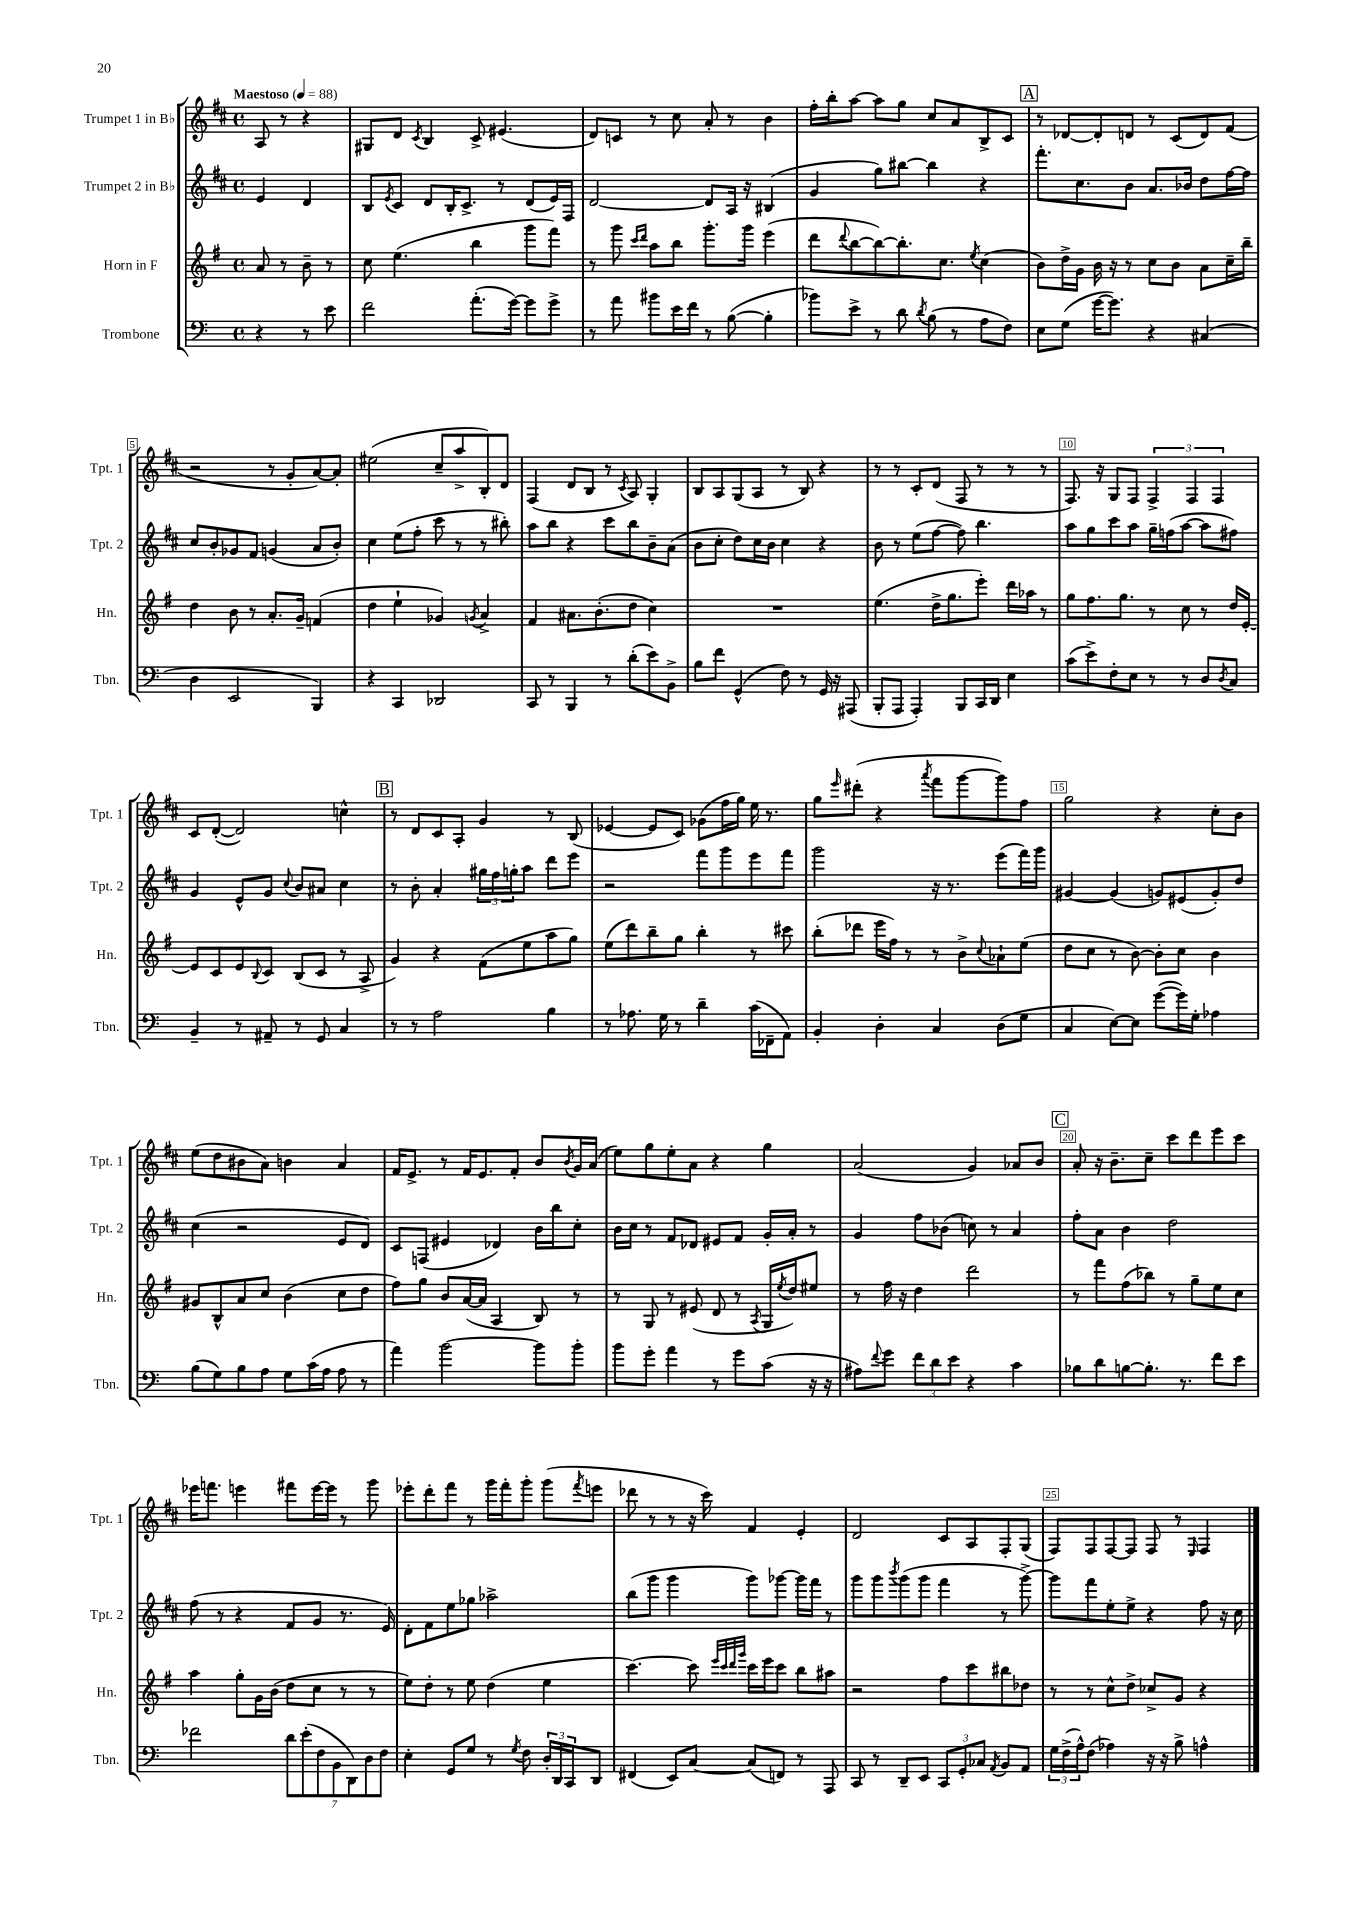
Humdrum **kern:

**kern	**kern	**kern	**kern
*staff4	*staff3	*staff2	*staff1
*clefF4	*clefG2	*clefG2	*clefG2
*k[]	*k[f#]	*k[f#c#]	*k[f#c#]
*M4/4	*M4/4	*M4/4	*M4/4
*met(c)	*met(c)	*met(c)	*met(c)
*MM88	*MM88	*MM88	*MM88
4r	8a	4e	8A
.	8r	.	8r
8r	8b~	4d	4r
8e	8r	.	.
=	=	=	=
2f	8cc	8B	8G#
.	.	8qe	.
.	(4.ee	8c#	8d
.	.	.	8qc#
.	.	8d	4B
.	.	16B'	.
.	.	8.c#^	.
(8.a'	4bb	.	8c#^
.	.	8r	(4.e#
[16g)	.	.	.
8g]	8ggg	(8d	.
8g^	8fff#)	16e)	.
.	.	16F#	.
=	=	=	=
8r	8r	[2d	8d)
8a	8ggg	.	8c
.	16qqccc	.	.
.	16qqddd	.	.
8b#	8aa	.	8r
16e	8bb	.	8cc#
16f	.	.	.
8r	8.ggg'	8d]	8a'
([8B	.	16A	8r
.	16ggg	16r	.
4B']	(4eee	(4B#	4b
=	=	=	=
8b-)	8ddd	4g	16ff#'
.	.	.	16bb'
.	8qqddd	.	.
8e^	[8bb	.	[8aa
8r	8bb_)	8gg)	8aa]
8d	8.bb']	[8bb#	8gg
8qd	.	.	.
(8B	.	4bb#]	8cc#
.	8.cc	.	.
8r	.	.	8a
.	8qee	.	.
8A	(4cc	4r	8B^
8F)	.	.	8c#
=	=	=	=
8E	8b)	8.fff#'	8r
(8G	16dd^	.	[8d-
.	16g	8.cc#	.
[16g	16b	.	8d-']
8.g])	16r	.	.
.	8r	8b	8d
4r	8cc	8.a	8r
.	8b	.	(8c#
.	.	16b-	.
(4C#	8a	8dd	8d)
.	16cc~	[16ff#	(8f#
.	16bb~	16ff#]	.
=	=	=	=
4D	4dd	8cc#	2r
.	.	8b'	.
2EE	8b	8g-	.
.	8r	8f#	.
.	8.a'	(4g	8r
.	.	.	8g'
.	16g~	.	.
4BBB)	(4f	8a	[8a)
.	.	8b')	8a']
=	=	=	=
4r	4dd	4cc#	(2ee#
4CC	4ee`	(8ee	.
.	.	8ff#'	.
2DD-	4g-)	8ccc#	8cc#~
.	.	8r	8aa^
.	8qg	.	.
.	4a^	8r	8B')
.	.	8bb#')	8d
=	=	=	=
8CC	4f#	8aa	(4F#
8r	.	8bb	.
4BBB	8.a#	4r	8d
.	.	.	8B
.	(8.b'	.	.
8r	.	8ccc#	8r
.	.	.	8qc#
(8d'	8dd	8bb	8A)
8e)	4cc)	8b~	4G'
8BB^	.	(8a	.
=	=	=	=
8B	1r	8b	8B
8f	.	8cc#'	8A
(4GG^^	.	8dd)	(8G
.	.	16cc#	8A
.	.	16b	.
8F)	.	4cc#	8r
8r	.	.	8B)
16GG	.	4r	4r
16r	.	.	.
(8AAA#	.	.	.
=	=	=	=
8BBB'	(4.ee	8b	8r
8AAA	.	8r	8r
4AAA')	.	(8ee	8c#'
.	16dd^	[8ff#	(8d
.	8.gg	.	.
8BBB	.	8ff#])	8F#
16CC	8eee')	4.bb	8r
16DD	.	.	.
4E	16ddd	.	8r
.	16aa-	.	.
.	8r	.	8r
=	=	=	=
(8c	8gg	8aa	8.F#)
8e^)	8.ff#	8gg	.
.	.	.	16r
8F'	.	8ccc#	8G
.	8.gg	.	.
8E	.	8aa	8F#
8r	8r	16gg~	6F#^
.	.	(16ff	.
8r	8cc	[8aa	.
.	.	.	6F#
8D	8r	8aa]	.
.	.	.	6F#
8qD	.	.	.
8C	16dd	8ff#)	.
.	[16e'	.	.
=	=	=	=
4BB~	8e]	4g	8c#
.	8c	.	([8d'
8r	8e	8e^^	2d])
.	8qqB	.	.
8AA#~	8c	8g	.
.	.	8qqcc#	.
8r	(8B	8b	.
8GG	8c	8a#	.
4C	8r	4cc#	4cc^^
.	8A^	.	.
=	=	=	=
8r	4g)	8r	8r
8r	.	8b'	8d
2A	4r	4a'	8c#
.	.	.	8A'
.	(8f#	24gg#	4g
.	.	24ff#	.
.	.	24gg'	.
.	8ee	8aa	.
4B	8aa	8ddd	8r
.	8gg)	8eee	(8B
=	=	=	=
8r	(8ee	2r	[4e-
8.A-	8ddd)	.	.
.	8bb~	.	8e-]
16G	.	.	.
8r	8gg	.	8c#)
4d~	4bb'	8fff#	(8g-
.	.	8ggg	16ff#
.	.	.	16gg)
(16c	8r	8eee	16ee
16FF-~	.	.	8.r
8AA)	8ccc#	8fff#	.
=	=	=	=
4BB'	(8bb'	2ggg	8gg
.	.	.	16qqeee
.	8ddd-	.	(8ddd#'
4D'	16eee	.	4r
.	16ff#)	.	.
.	8r	.	.
.	.	.	8qaaa
4C	8r	16r	8fff#
.	.	8.r	.
.	8b^	.	[8ggg
.	8qqcc	.	.
(8D	8a-`	(8eee	8ggg])
8G	(8ee	16fff#)	8ff#
.	.	16ggg	.
=	=	=	=
4C	8dd	[4g#	2gg
.	8cc	.	.
[8E)	8r	(4g#]	.
8E]	[8b)	.	.
([8g	8b']	8g)	4r
16g])	8cc	(8e#	.
16G'	.	.	.
4A-	4b	8g')	8cc#'
.	.	8dd	8b
=	=	=	=
(8B	8g#	(4cc#	(8ee
8G)	8B^^	.	8dd
8B	8a	2r	8b#
8A	8cc	.	8a)
8G	(4b	.	4b
(16c	.	.	.
16A	.	.	.
8A	8cc	8e	4a
8r	8dd	8d)	.
=	=	=	=
4a)	8ff#)	8c#	16f#
.	.	.	8.e^
.	8gg	(8F	.
[2b	8b	4e#	8r
.	([16a	.	16f#
.	16a]	.	8.e
.	4A	4d-)	.
.	.	.	8f#'
8b]	8B)	16b	8b
.	.	16bb	.
.	.	.	8qb
8b'	8r	8cc#'	16g
.	.	.	(16a
=	=	=	=
8b	8r	16b	8ee)
.	.	16cc#	.
8g'	8G	8r	8gg
4a	8r	8f#	8ee'
.	(8e#	8d-	8a
8r	8d	8e#	4r
8g	8r	8f#	.
.	8qA	.	.
(8c	16G	16g'	4gg
.	8qee	.	.
.	16dd)	16a'	.
16r	8ee#	8r	.
16r	.	.	.
=	=	=	=
8A#)	8r	4g	(2a
8qqf	.	.	.
8g	16ff#	.	.
.	16r	.	.
12f	4dd	8ff#	.
12d	.	.	.
.	.	(8b-	.
12e	.	.	.
4r	2ddd	8cc)	4g)
.	.	8r	.
4c	.	4a	8a-
.	.	.	8b
=	=	=	=
8B-	8r	8ff#'	8a'
8d	8fff#	8a	16r
.	.	.	8.b~
[8B	(8ff#	4b	.
8.B']	8bb-)	.	8cc#~
.	8r	2dd	8ccc#
8.r	.	.	.
.	8gg~	.	8ddd
8f	8ee	.	8eee
8e	8cc	.	8ccc#
=	=	=	=
2f-	4aa	(8ff#	16eee-
.	.	.	8.fff
.	.	8r	.
.	8gg'	4r	4eee
.	16g	.	.
.	(16b	.	.
14d	8dd	8f#	8fff#
(14e'	.	.	.
.	8cc	8g	[16eee
14F	.	.	.
.	.	.	16eee]
14BB	.	.	.
.	8r	8.r	8r
14DD)	.	.	.
14D	.	.	.
.	8r	.	8ggg
14F	.	.	.
.	.	16e)	.
=	=	=	=
4E'	8ee)	8d'	8eee-'
.	8dd'	8f#	8ddd'
8GG	8r	8ee	8fff#
8G	8ee	8gg-	8r
8r	(4dd	2aa-^	16ggg
.	.	.	16fff#'
8qG	.	.	.
8F	.	.	8ggg'
24D'	4ee	.	(8ggg
24DD	.	.	.
24CC	.	.	.
.	.	.	8qfff#
8DD	.	.	8eee
=	=	=	=
(4FF#	[4.ccc)	(8bb	8ddd-
.	.	8ggg	8r
8EE)	.	4ggg	8r
[8C	8ccc]	.	16r
.	.	.	16ccc#)
.	32qqeee	.	.
.	32qqccc	.	.
.	32qqddd	.	.
.	32qqggg	.	.
(8C]	16ccc	8ggg)	4f#
.	16eee	.	.
8FF)	8ccc	[8ggg-	.
8r	8bb	16ggg-]	4e'
.	.	16fff#	.
8AAA	8aa#	8r	.
=	=	=	=
8CC	2r	8ggg	2d
8r	.	8ggg	.
.	.	8qbbb	.
8DD~	.	(8ggg	.
8EE	.	8ggg	.
12CC	8ff#	4fff#	8c#
12GG'	.	.	.
.	8ccc	.	8A
12C-	.	.	.
8qAA	.	.	.
8BB	8bb#	8r	8F#'
8AA	8dd-	[8ggg^)	(8G
=	=	=	=
24G	8r	8ggg]	8F#)
(24F^	.	.	.
24A^^)	.	.	.
(8F	8r	8fff#	8F#
4A-)	8cc^^	8ee'	[8F#
.	8dd^	8ee^	8F#]
16r	8cc-^	4r	8F#
16r	.	.	.
8B^	8g	.	8r
.	.	.	16qqE
4A^^	4r	8ff#	4F#
.	.	16r	.
.	.	16cc#	.
==	==	==	==
*-	*-	*-	*-
